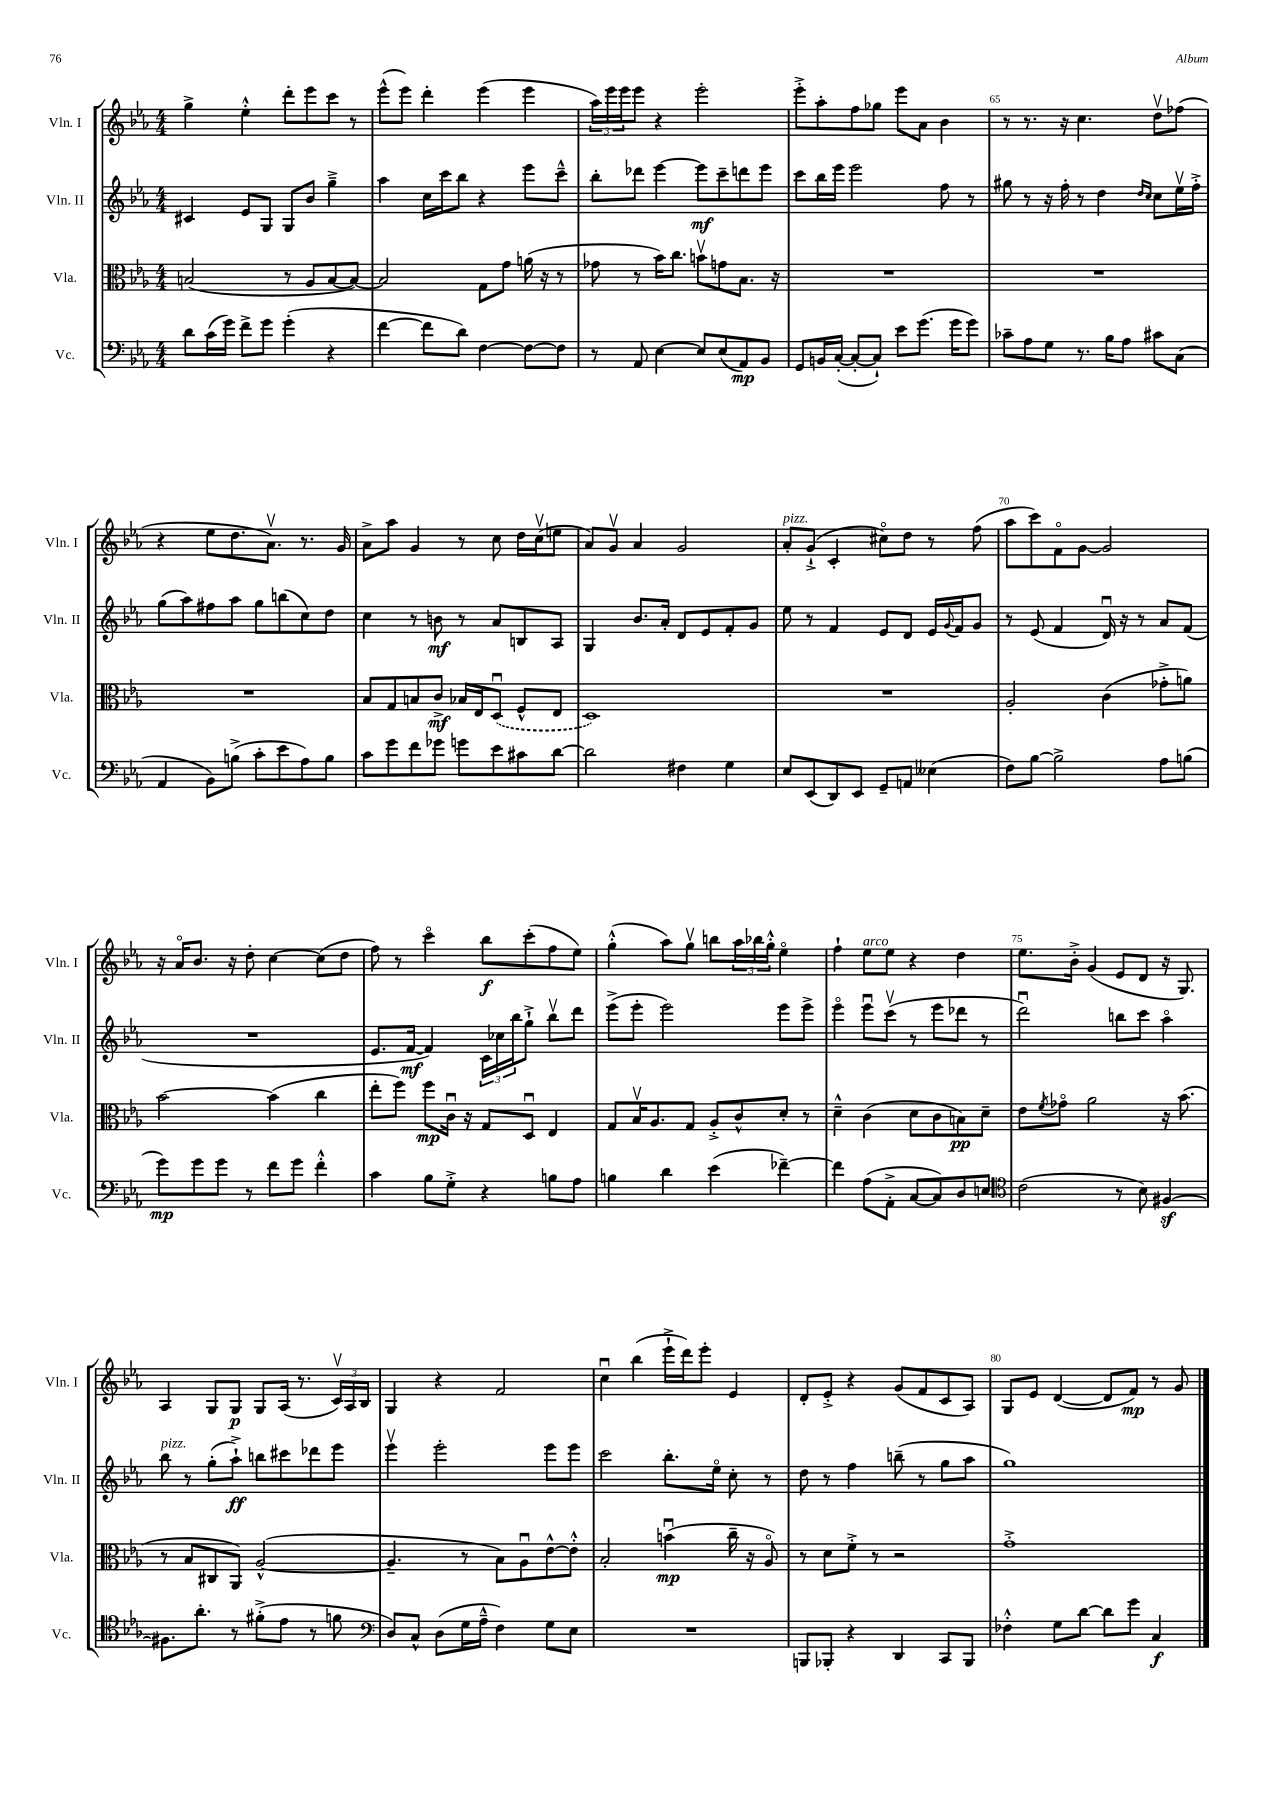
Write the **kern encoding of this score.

**kern	**dynam	**kern	**dynam	**kern	**dynam	**kern	**dynam
*part4	*part4	*part3	*part3	*part2	*part2	*part1	*part1
*staff4	*staff4	*staff3	*staff3	*staff2	*staff2	*staff1	*staff1
*I"Vc.	*	*I"Vla.	*	*I"Vln. II	*	*I"Vln. I	*
*I'Vc.	*	*I'Vla.	*	*I'Vln. II	*	*I'Vln. I	*
*clefF4	*	*clefC3	*	*clefG2	*	*clefG2	*
*k[b-e-a-]	*	*k[b-e-a-]	*	*k[b-e-a-]	*	*k[b-e-a-]	*
*M4/4	*	*M4/4	*	*M4/4	*	*M4/4	*
=61	=61	=61	=61	=61	=61	=61	=61
8d\L	.	(2Bn/	.	4c#X/	.	4gg^\	.
(16c\L	.	.	.	.	.	.	.
16g\JJ)	.	.	.	.	.	.	.
8f^\L	.	.	.	8e-/L	.	4ee-'^^\	.
8g\J	.	.	.	8G/J	.	.	.
(4g'\	.	8r	.	8G/L	.	8ddd'\L	.
.	.	8A-/L	.	8b-/J	.	8eee-\	.
4r	.	[8B/	.	4gg~^\	.	8ccc\J	.
.	.	8B/J_)	.	.	.	8r	.
=62	=62	=62	=62	=62	=62	=62	=62
[4f\	.	2B/]	.	4aa-\	.	(8eee-^^\L	.
.	.	.	.	.	.	8eee-\J)	.
8f\L]	.	.	.	16cc\LL	.	4ddd'\	.
.	.	.	.	16ccc\J	.	.	.
8d\J)	.	.	.	8bb-\J	.	.	.
[4F\	.	8G\L	.	4r	.	(4eee-\	.
.	.	8g\J	.	.	.	.	.
8F\L_	.	(16an\	.	8eee-\L	.	4eee-\	.
.	.	16r	.	.	.	.	.
8F\J]	.	8r	.	8ccc~^^\J	.	.	.
=63	=63	=63	=63	=63	=63	=63	=63
8r	.	8g-X\	.	8bb-'\L	.	24aa-\LL)	.
.	.	.	.	.	.	24eee-\	.
.	.	.	.	.	.	24eee-\J	.
8AA-/	.	8r	.	8ddd-X\J	.	8eee-\J	.
[4E-\	.	16b-\KL)	.	[4eee-\	.	4r	.
.	.	8.cc\J	.	.	.	.	.
8E-/L]	.	8bnv\L	.	8eee-\L]	mf	2eee-'\	.
(8E-/	.	8gn\	.	8ccc~\	.	.	.
8AA-/)	mp	8.B-\J	.	8dddn\	.	.	.
8BB-/J	.	.	.	8eee-\J	.	.	.
.	.	16r	.	.	.	.	.
=64	=64	=64	=64	=64	=64	=64	=64
8GG/L	.	1r	.	8ccc\L	.	8eee-'^\L	.
16BBn/L	.	.	.	16bb-\L	.	8aa-'\	.
([16C'/JJ	.	.	.	16eee-\JJ	.	.	.
8C'/L_	.	.	.	2eee-\	.	8ff\	.
8C`/J])	.	.	.	.	.	8gg-X\J	.
8e-\L	.	.	.	.	.	8eee-\L	.
(8.g\J	.	.	.	.	.	8a-\J	.
.	.	.	.	8ff\	.	4b-\	.
16g\KL	.	.	.	.	.	.	.
8g\J)	.	.	.	8r	.	.	.
=65	=65	=65	=65	=65	=65	=65	=65
8c-X~\L	.	1r	.	8gg#X\	.	8r	.
8A-\	.	.	.	8r	.	8.r	.
8G\J	.	.	.	16r	.	.	.
.	.	.	.	16ff'\	.	16r	.
8.r	.	.	.	8r	.	4.cc\	.
.	.	.	.	4dd\	.	.	.
16B-\KL	.	.	.	.	.	.	.
8A-\J	.	.	.	.	.	.	.
.	.	.	.	16qqdd/LL	.	.	.
.	.	.	.	16qqcc/JJ	.	.	.
8c#X\L	.	.	.	8cc\L	.	8ddv\L	.
(8C\J	.	.	.	16ee-v\L	.	(8ff-X\J	.
.	.	.	.	16ff'^\JJ	.	.	.
!!LO:LB:g=z
=66	=66	=66	=66	=66	=66	=66	=66
4AA-/	.	1r	.	(8gg\L	.	4r	.
.	.	.	.	8aa-\)	.	.	.
8BB-\L)	.	.	.	8ff#X\	.	8ee-\L	.
(8Bn^\J	.	.	.	8aa-\J	.	8.dd\	.
8c'\L	.	.	.	8gg\L	.	.	.
.	.	.	.	.	.	8.a-v\J)	.
8e-\	.	.	.	(8bbn\	.	.	.
8A-\)	.	.	.	8cc\)	.	8.r	.
8B\J	.	.	.	8dd\J	.	.	.
.	.	.	.	.	.	16g/	.
=67	=67	=67	=67	=67	=67	=67	=67
8c\L	.	8B-/L	.	4cc\	.	8a-^\L	.
8g\	.	8G/	.	.	.	8aa-\J	.
8f\	.	8Bn/	.	8r	.	4g/	.
8g-X\J	.	8c^/J	mf	8bn\	mf	.	.
8gn\L	.	16B-X/LL	.	8r	.	8r	.
.	.	16E-/J	.	.	.	.	.
8e-\	.	(8Du/J	.	8a-/L	.	8cc\	.
8c#X\	.	8F^^/L	.	8Bn/	.	16dd\LL	.
.	.	.	.	.	.	(16ccv\J	.
[8d\J	.	8E-/J	.	8A-/J	.	8een\J	.
=68	=68	=68	=68	=68	=68	=68	=68
2d\]	.	1D)	.	4G/	.	8a-/L)	.
.	.	.	.	.	.	8gv/J	.
.	.	.	.	8.b-/L	.	4a-/	.
.	.	.	.	16a-'/Jk	.	.	.
4F#X\	.	.	.	8d/L	.	2g/	.
.	.	.	.	8e-/	.	.	.
4G\	.	.	.	8f'/	.	.	.
.	.	.	.	8g/J	.	.	.
=69	=69	=69	=69	=69	=69	=69	=69
!	!	!	!	!	!	!LO:TX:a:i:t=pizz.	!
8E-/L	.	1r	.	8ee-\	.	8a-'/L	.
(8EE-/	.	.	.	8r	.	(8g`^/J	.
8DD/)	.	.	.	4f/	.	4c'/	.
8EE-/J	.	.	.	.	.	.	.
8GG~/L	.	.	.	8e-/L	.	8cc#X\L)	.
8AAn/J	.	.	.	8d/J	.	8dd\J	.
(4E--X\	.	.	.	16e-/LL	.	8r	.
.	.	.	.	8qqg/	.	.	.
.	.	.	.	16f/J	.	.	.
.	.	.	.	8g/J	.	(8ff\	.
=70	=70	=70	=70	=70	=70	=70	=70
8F\L)	.	2A-'/	.	8r	.	8aa-\L	.
[8B-\J	.	.	.	(8e-/	.	8ccc\)	.
2B-^\]	.	.	.	4f/	.	8f\	.
.	.	.	.	.	.	[8g\J	.
.	.	(4c\	.	16du/)	.	2g/]	.
.	.	.	.	16r	.	.	.
.	.	.	.	8r	.	.	.
8A-\L	.	8g-X'^\L	.	8a-/L	.	.	.
(8Bn\J	.	8an\J)	.	(8f/J	.	.	.
!!LO:LB:g=z
=71	=71	=71	=71	=71	=71	=71	=71
8g\L)	mp	[2b-\	.	1r	.	16r	.
.	.	.	.	.	.	16a-/KL	.
8g\	.	.	.	.	.	8.b-/J	.
8g\J	.	.	.	.	.	.	.
.	.	.	.	.	.	16r	.
8r	.	.	.	.	.	8dd'\	.
8f\L	.	(4b-\]	.	.	.	[4cc\	.
8g\J	.	.	.	.	.	.	.
4f'^^\	.	4cc\	.	.	.	(8cc\L]	.
.	.	.	.	.	.	8dd\J	.
=72	=72	=72	=72	=72	=72	=72	=72
4c\	.	8ee-'\L	.	8.e-/L	.	8ff\)	.
.	.	8ff\J)	.	.	.	8r	.
.	.	.	.	[16f/Jk	mf	.	.
8B-\L	.	8ff\L	mp	4f/])	.	4ccc\	.
8G'^\J	.	16cu\Jk	.	.	.	.	.
.	.	16r	.	.	.	.	.
4r	.	8G/L	.	24c\LL	.	8bb-\L	f
.	.	.	.	24cc-X\	.	.	.
.	.	.	.	24bb-\J	.	.	.
.	.	8Du/J	.	8gg`^\J	.	(8ccc'\	.
8Bn\L	.	4E-/	.	8bb-v\L	.	8ff\	.
8A-\J	.	.	.	8ddd\J	.	8ee-\J)	.
=73	=73	=73	=73	=73	=73	=73	=73
4Bn\	.	8G/L	.	(8eee-^\L	.	(4gg'^^\	.
.	.	16B-v/K	.	8eee-'\J	.	.	.
.	.	8.A-/	.	.	.	.	.
4d\	.	.	.	2eee-\)	.	8aa-\L)	.
.	.	8G/J	.	.	.	8ggv\J	.
(4e-\	.	8A-'^/L	.	.	.	8bbn\L	.
.	.	8c^^/	.	.	.	24aa-\L	.
.	.	.	.	.	.	24bb-X\	.
.	.	.	.	.	.	24gg'^^\JJ	.
[4f-X~\)	.	8d'/J	.	8eee-\L	.	4ee-\	.
.	.	8r	.	8eee-^\J	.	.	.
=74	=74	=74	=74	=74	=74	=74	=74
4f-\]	.	4d~^^\	.	4eee-\	.	4ff`\	.
!	!	!	!	!	!	!LO:TX:a:i:t=arco	!
(8A-\L	.	(4c\	.	8eee-u\L	.	8ee-\L	.
8AA-'^\J	.	.	.	(8cccv\J	.	8ee-\J	.
[8C/L	.	8d\L	.	8r	.	4r	.
8C/])	.	8c\	.	8eee-\L	.	.	.
8D/	.	8Bn\)	pp	8ddd-X\J	.	4dd\	.
8En/J	.	8d~\J	.	8r	.	.	.
=75	=75	=75	=75	=75	=75	=75	=75
*clefC4	*	*	*	*	*	*	*
(2c\	.	8e-\L	.	2dddu\)	.	8.ee-\L	.
.	.	8qf/	.	.	.	.	.
.	.	8g-X\J	.	.	.	.	.
.	.	.	.	.	.	16b-'^\Jk	.
.	.	2a-\	.	.	.	(4g/	.
8r	.	.	.	8bbn\L	.	8e-/L	.
8B-\)	.	.	.	8ccc\J	.	8d/J	.
[4F#Xz/	.	16r	.	4aa-\	.	16r	.
.	.	(8.b-\	.	.	.	8.G/)	.
!!LO:LB:g=z
=76	=76	=76	=76	=76	=76	=76	=76
!	!	!	!	!LO:TX:a:i:t=pizz.	!	!	!
8.F#X\L]	.	8r	.	8bb-\	.	4A-/	.
.	.	8B-/L	.	8r	.	.	.
8.a-'\J	.	.	.	.	.	.	.
.	.	8C#X/	.	(8gg'\L	.	8G/L	.
8r	.	8AA-/J)	.	8aa-`^\J)	ff	8G/J	p
(8f#X'^\L	.	([2A-^^/	.	8bbn\L	.	8G/L	.
8e-\J	.	.	.	8ccc#X\	.	(16A-/Jk	.
.	.	.	.	.	.	8.r	.
8r	.	.	.	8ddd-X\	.	.	.
8fn\	.	.	.	8eee-\J	.	24cv/LL)	.
.	.	.	.	.	.	24A-/	.
.	.	.	.	.	.	24B-/JJ	.
=77	=77	=77	=77	=77	=77	=77	=77
*clefF4	*	*	*	*	*	*	*
8D/L)	.	4.A-~/]	.	4eee-v\	.	4G/	.
8C^^/J	.	.	.	.	.	.	.
(8D\L	.	.	.	2eee-'\	.	4r	.
16G\L	.	8r	.	.	.	.	.
16A-~^^\JJ	.	.	.	.	.	.	.
4F\)	.	8B-\L)	.	.	.	2f/	.
.	.	8A-u\	.	.	.	.	.
8G\L	.	[8e-^^\	.	8eee-\L	.	.	.
8E-\J	.	8e-'^^\J]	.	8eee-\J	.	.	.
=78	=78	=78	=78	=78	=78	=78	=78
1r	.	2B-'/	.	2ccc\	.	4ccu\	.
.	.	.	.	.	.	(4bb-\	.
.	.	(4bnu\	mp	8.bb-'\L	.	16eee-`^\LL	.
.	.	.	.	.	.	16ddd\J)	.
.	.	.	.	.	.	8eee-'\J	.
.	.	.	.	16ee-\Jk	.	.	.
.	.	16cc~\	.	8cc'\	.	4e-/	.
.	.	16r	.	.	.	.	.
.	.	8A-/)	.	8r	.	.	.
=79	=79	=79	=79	=79	=79	=79	=79
8BBBn/L	.	8r	.	8dd\	.	8d'/L	.
8BBB-X'/J	.	8d\L	.	8r	.	8e-'^/J	.
4r	.	8f'^\J	.	4ff\	.	4r	.
.	.	8r	.	.	.	.	.
4DD/	.	2r	.	(8bbn~\	.	(8g/L	.
.	.	.	.	8r	.	8f/	.
8CC/L	.	.	.	8gg\L	.	8c/	.
8BBB-/J	.	.	.	8aa-\J	.	8A-/J)	.
=80	=80	=80	=80	=80	=80	=80	=80
4F-X'^^\	.	1g'^	.	1gg)	.	8G/L	.
.	.	.	.	.	.	8e-/J	.
8G\L	.	.	.	.	.	([4d/	.
[8d\J	.	.	.	.	.	.	.
8d\L]	.	.	.	.	.	8d/L]	.
8g\J	.	.	.	.	.	8f/J)	mp
4C/	f	.	.	.	.	8r	.
.	.	.	.	.	.	8g/	.
==	==	==	==	==	==	==	==
*-	*-	*-	*-	*-	*-	*-	*-
